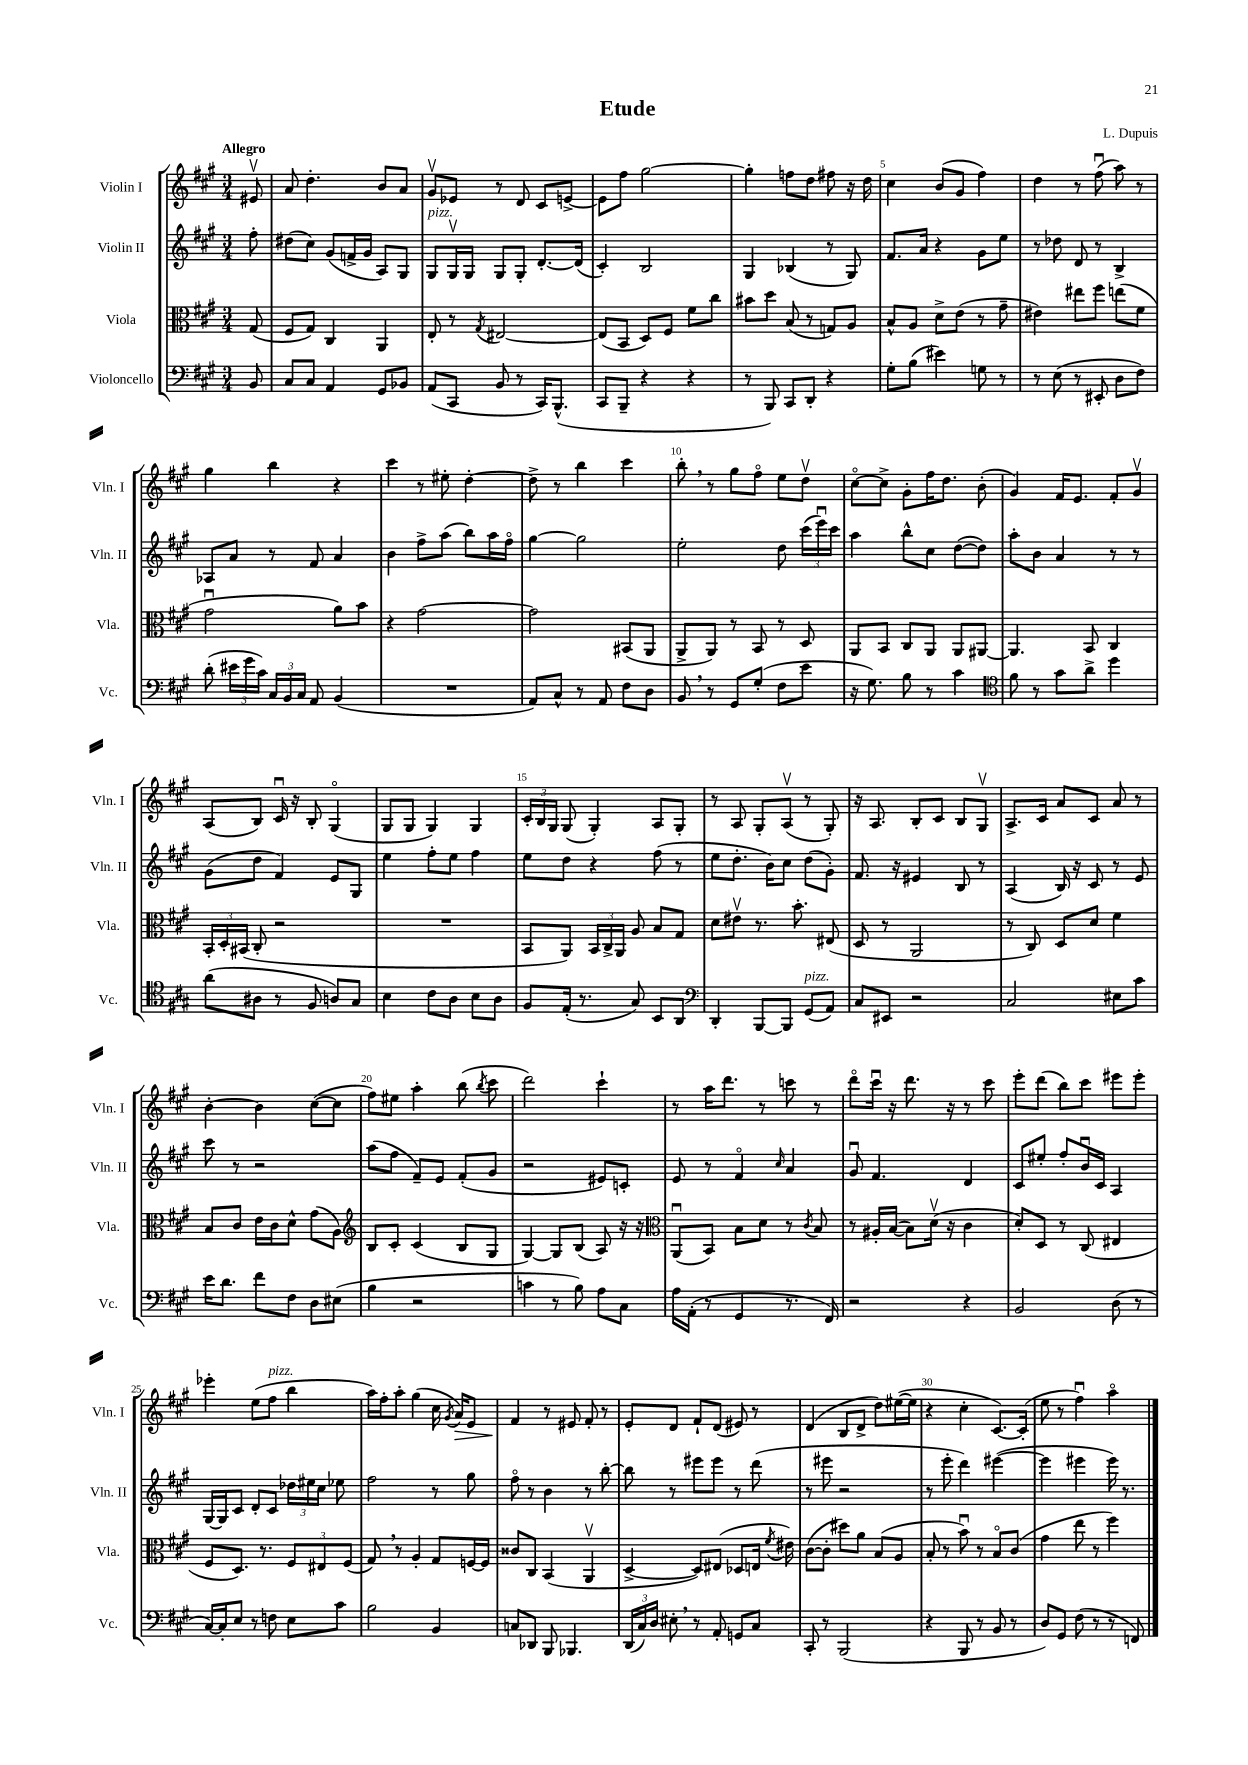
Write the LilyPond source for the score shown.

\header { title = "Etude" composer = "L. Dupuis" }
<<
\new StaffGroup <<
\new Staff = "s0" \with { instrumentName = "Violin I" shortInstrumentName = "Vln. I" } {
    \clef treble \key a \major \numericTimeSignature \time 3/4 \partial 8 \tempo "Allegro"
    \autoBeamOff eis'8\upbow |
    a'8 d''4.-. b'8[ a'8] |
    gis'8[\upbow ees'8] r8 d'8 cis'8[ e'8]~-> |
    e'8[ fis''8] gis''2~ |
    gis''4-. f''8[ d''8] fis''8 r16 d''16 |
    cis''4 b'8[( gis'8] fis''4) |
    d''4 r8 fis''8\downbow( a''8) r8 |
    gis''4 b''4 r4 |
    cis'''4 r8 eis''8-. d''4~-. |
    d''8-> r8 b''4 cis'''4 |
    b''8-. \breathe r8 gis''8[ fis''8]\flageolet e''8[ d''8]\upbow |
    cis''8[~\flageolet cis''8]-> gis'8[-. fis''16 d''8.] b'8-.( |
    gis'4) fis'16[ e'8.] fis'8[-. gis'8]\upbow |
    a8[( b8]) cis'16\downbow r16 b8-. gis4\flageolet( |
    gis8[ gis8] gis4) gis4 |
    \tuplet 3/2 { cis'16[-. b16 gis16] } gis8( gis4-.) a8[ gis8]-. |
    r8 a8 gis8[-. a8]\upbow( r8 gis8-.) |
    r16 a8. b8[-. cis'8] b8[ gis8]\upbow |
    a8.[-> cis'16] a'8[ cis'8] a'8 r8 |
    b'4~-. b'4 cis''8[~( cis''8] |
    fis''8[) eis''8] a''4-. b''8( \acciaccatura { b''8 } cis'''8 |
    d'''2) cis'''4-! |
    r8 a''16[ d'''8.] r8 c'''8 r8 |
    d'''8[\flageolet cis'''16]\downbow r16 d'''8. r16 r8 cis'''8 |
    e'''8[-. d'''8]( b''8[) cis'''8] eis'''8[ eis'''8]-. |
    ees'''4-. e''8[( fis''8]^\markup { \italic "pizz." } b''4 |
    a''16[) fis''16-. a''8]-. gis''4( cis''16 \acciaccatura { gis'8 } a'16[\>) e'8] |
    fis'4\! r8 eis'8 fis'8-. r8 |
    e'8[-. d'8] fis'8[-! d'8]( eis'8) r8 |
    d'4( b8[ d'8]-> d''8[) eis''16~( eis''16] |
    r4 cis''4-. cis'8.[~) cis'16]-.( |
    e''8 r8 fis''4\downbow) a''4\flageolet \bar "|." |
}
\new Staff = "s1" \with { instrumentName = "Violin II" shortInstrumentName = "Vln. II" } {
    \clef treble \key a \major \numericTimeSignature \time 3/4 \partial 8
    \autoBeamOff fis''8-. |
    dis''8[( cis''8]) gis'8[( f'16-> gis'16] a8[) gis8] |
    gis8[^\markup { \italic "pizz." } gis16\upbow gis16] gis8[ gis8]-. d'8.[~-. d'16]( |
    cis'4-.) b2 |
    gis4 bes4( r8 gis8) |
    fis'8.[ a'16] r4 gis'8[ e''8] |
    r8 des''8 d'8 r8 b4-> |
    aes8[ a'8] r8 fis'8 a'4 |
    b'4 fis''8[-> a''8]( b''8[) a''16 fis''16]\flageolet |
    gis''4~ gis''2 |
    e''2-. d''8 \tuplet 3/2 { cis'''16[( e'''16\downbow) cis'''16] } |
    a''4 b''8[-^ cis''8] d''8[~( d''8]) |
    a''8[-. b'8] a'4 r8 r8 |
    gis'8[( d''8] fis'4) e'8[ gis8] |
    e''4 fis''8[-. e''8] fis''4 |
    e''8[ d''8] r4 fis''8( r8 |
    e''8[ d''8.]-. b'16[) cis''8] d''8[( gis'8]-.) |
    fis'8. r16 eis'4 b8 r8 |
    a4( b16) r16 cis'8 r8 e'8 |
    cis'''8 r8 r2 |
    a''8[( fis''8] fis'8[--) e'8] fis'8[-.( gis'8] |
    r2 eis'8[) c'8]-. |
    e'8 r8 fis'4\flageolet \grace { cis''16 } a'4 |
    gis'8\downbow fis'4. d'4 |
    cis'8[ eis''8]-. fis''8[-. b'16\downbow cis'16] a4 |
    gis16[~ gis16 cis'8] d'8[-. cis'8] \tuplet 3/2 { des''16[ eis''16 cis''16] } ees''8 |
    fis''2 r8 gis''8 |
    fis''8\flageolet r8 b'4 r8 b''8~-. |
    b''8 r8 eis'''8[ eis'''8] r8 d'''8( |
    r8 eis'''8 r2 |
    r8 e'''8-. d'''4) eis'''4~( |
    eis'''4 eis'''4 eis'''16) r8. \bar "|." |
}
\new Staff = "s2" \with { instrumentName = "Viola" shortInstrumentName = "Vla." } {
    \clef alto \key a \major \numericTimeSignature \time 3/4 \partial 8
    \autoBeamOff gis8( |
    fis8[ gis8]) cis4 a,4 |
    e8-. r8 \acciaccatura { gis8 } eis2~ |
    eis8[( b,8] d8[) fis8] fis'8[ cis''8] |
    bis'8[ d''8] b8( r8 g8[) a8] |
    b8[-^ a8] d'8[-> e'8]( r8 gis'8-- |
    eis'4) eis''8[ fis''8] e''8[( fis'8] |
    gis'2\downbow a'8[) b'8] |
    r4 gis'2~ |
    gis'2 bis,8[( a,8] |
    a,8[-> a,8]) r8 b,8 r8 d8 |
    a,8[ b,8] cis8[ a,8] a,8[ ais,8]~ |
    ais,4. b,8 cis4 |
    \tuplet 3/2 { b,16[-. d16-. bis,16]( } cis8-. r2 |
    R2. |
    b,8[ a,8]) \tuplet 3/2 { b,16[ cis16-> a,16] } a8 b8[ gis8] |
    d'8[ eis'8]\upbow r8. b'8.-. eis8( |
    d8 r8 a,2 |
    r8 cis8) d8[ d'8] fis'4 |
    b8[ cis'8] e'16[ cis'16 d'8]-^ gis'8[( a8]) |
    \clef treble b8[ cis'8]-. cis'4( b8[ gis8] |
    gis4~) gis8[ b8]( a8) r16 r16 |
    \clef alto a,8[\downbow( b,8]) b8[ d'8] r8 \acciaccatura { cis'8 } b8 |
    r8 ais16[-. b16]~( b8[) d'16]\upbow( r16 cis'4 |
    d'8[-.) d8] r8 cis8( eis4 |
    fis8[ d8.]) r8. \tuplet 3/2 { fis8[ eis8 fis8]( } |
    gis8) \breathe r8 a4-. gis8[ f16~ f16] |
    cisis'8[ cis8] b,4( a,4\upbow |
    d4~-> d8[) eis8]( des8[ e16] \acciaccatura { fis'8 } eis'16) |
    cis'8[~( cis'8]-. dis''8[) a'8] b8[( a8] |
    b8-. r8 b'8\downbow) r8 b8[\flageolet cis'8]( |
    gis'4 e''8 r8 fis''4) \bar "|." |
}
\new Staff = "s3" \with { instrumentName = "Violoncello" shortInstrumentName = "Vc." } {
    \clef bass \key a \major \numericTimeSignature \time 3/4 \partial 8
    \autoBeamOff b,8 |
    cis8[ cis8] a,4 gis,8[ bes,8] |
    a,8[( cis,8] b,8 r8 cis,16[) b,,8.]-^( |
    cis,8[ b,,8]-- r4 r4 |
    r8 b,,8) cis,8[ d,8]-. r4 |
    gis8[-. b8]( eis'4) g8 r8 |
    r8 e8( r8 eis,8-. d8[ fis8]) |
    d'8-.( \tuplet 3/2 { eis'16[ gis'16 cis'16]) } \tuplet 3/2 { cis16[ b,16 cis16] } a,8 b,4( |
    R2. |
    a,8[) cis8]-^ r8 a,8 fis8[ d8] |
    b,8 \breathe r8 gis,8[ gis8]-.( fis8[ e'8] |
    r16 gis8.) b8 r8 cis'4 |
    \clef tenor fis'8 r8 gis'8[ a'8]-> d''4 |
    a'8[( ais8] r8 fis8 a8[) gis8] |
    b4 cis'8[ a8] b8[ a8] |
    fis8[ e16]-.( r8. gis8) b,8[ a,8] |
    \clef bass d,4-. b,,8[~ b,,8] gis,8[^\markup { \italic "pizz." }( a,8]) |
    cis8[ eis,8] r2 |
    cis2 eis8[ cis'8] |
    e'16[ d'8.] fis'8[ fis8] d8[ eis8]( |
    b4 r2 |
    c'4 r8 b8) a8[ cis8] |
    a16[ a,16]-.( r8 gis,4 r8. fis,16) |
    r2 r4 |
    b,2 d8( r8 |
    cis16[~) cis16-. e8] r8 f8 e8[ cis'8] |
    b2 b,4 |
    c8[ des,8] b,,8 bes,,4. |
    \tuplet 3/2 { d,16[( cis16) d16] } eis8-. \breathe r8 a,8-. g,8[ cis8] |
    cis,8-. r8 b,,2( |
    r4 b,,8 r8 b,8 r8 |
    d8[) gis,8] fis8( r8 r8 f,8) \bar "|." |
}
>>
>>
\layout { \context { \Score \override BarNumber.break-visibility = ##(#f #t #t) barNumberVisibility = #(every-nth-bar-number-visible 5) } }
